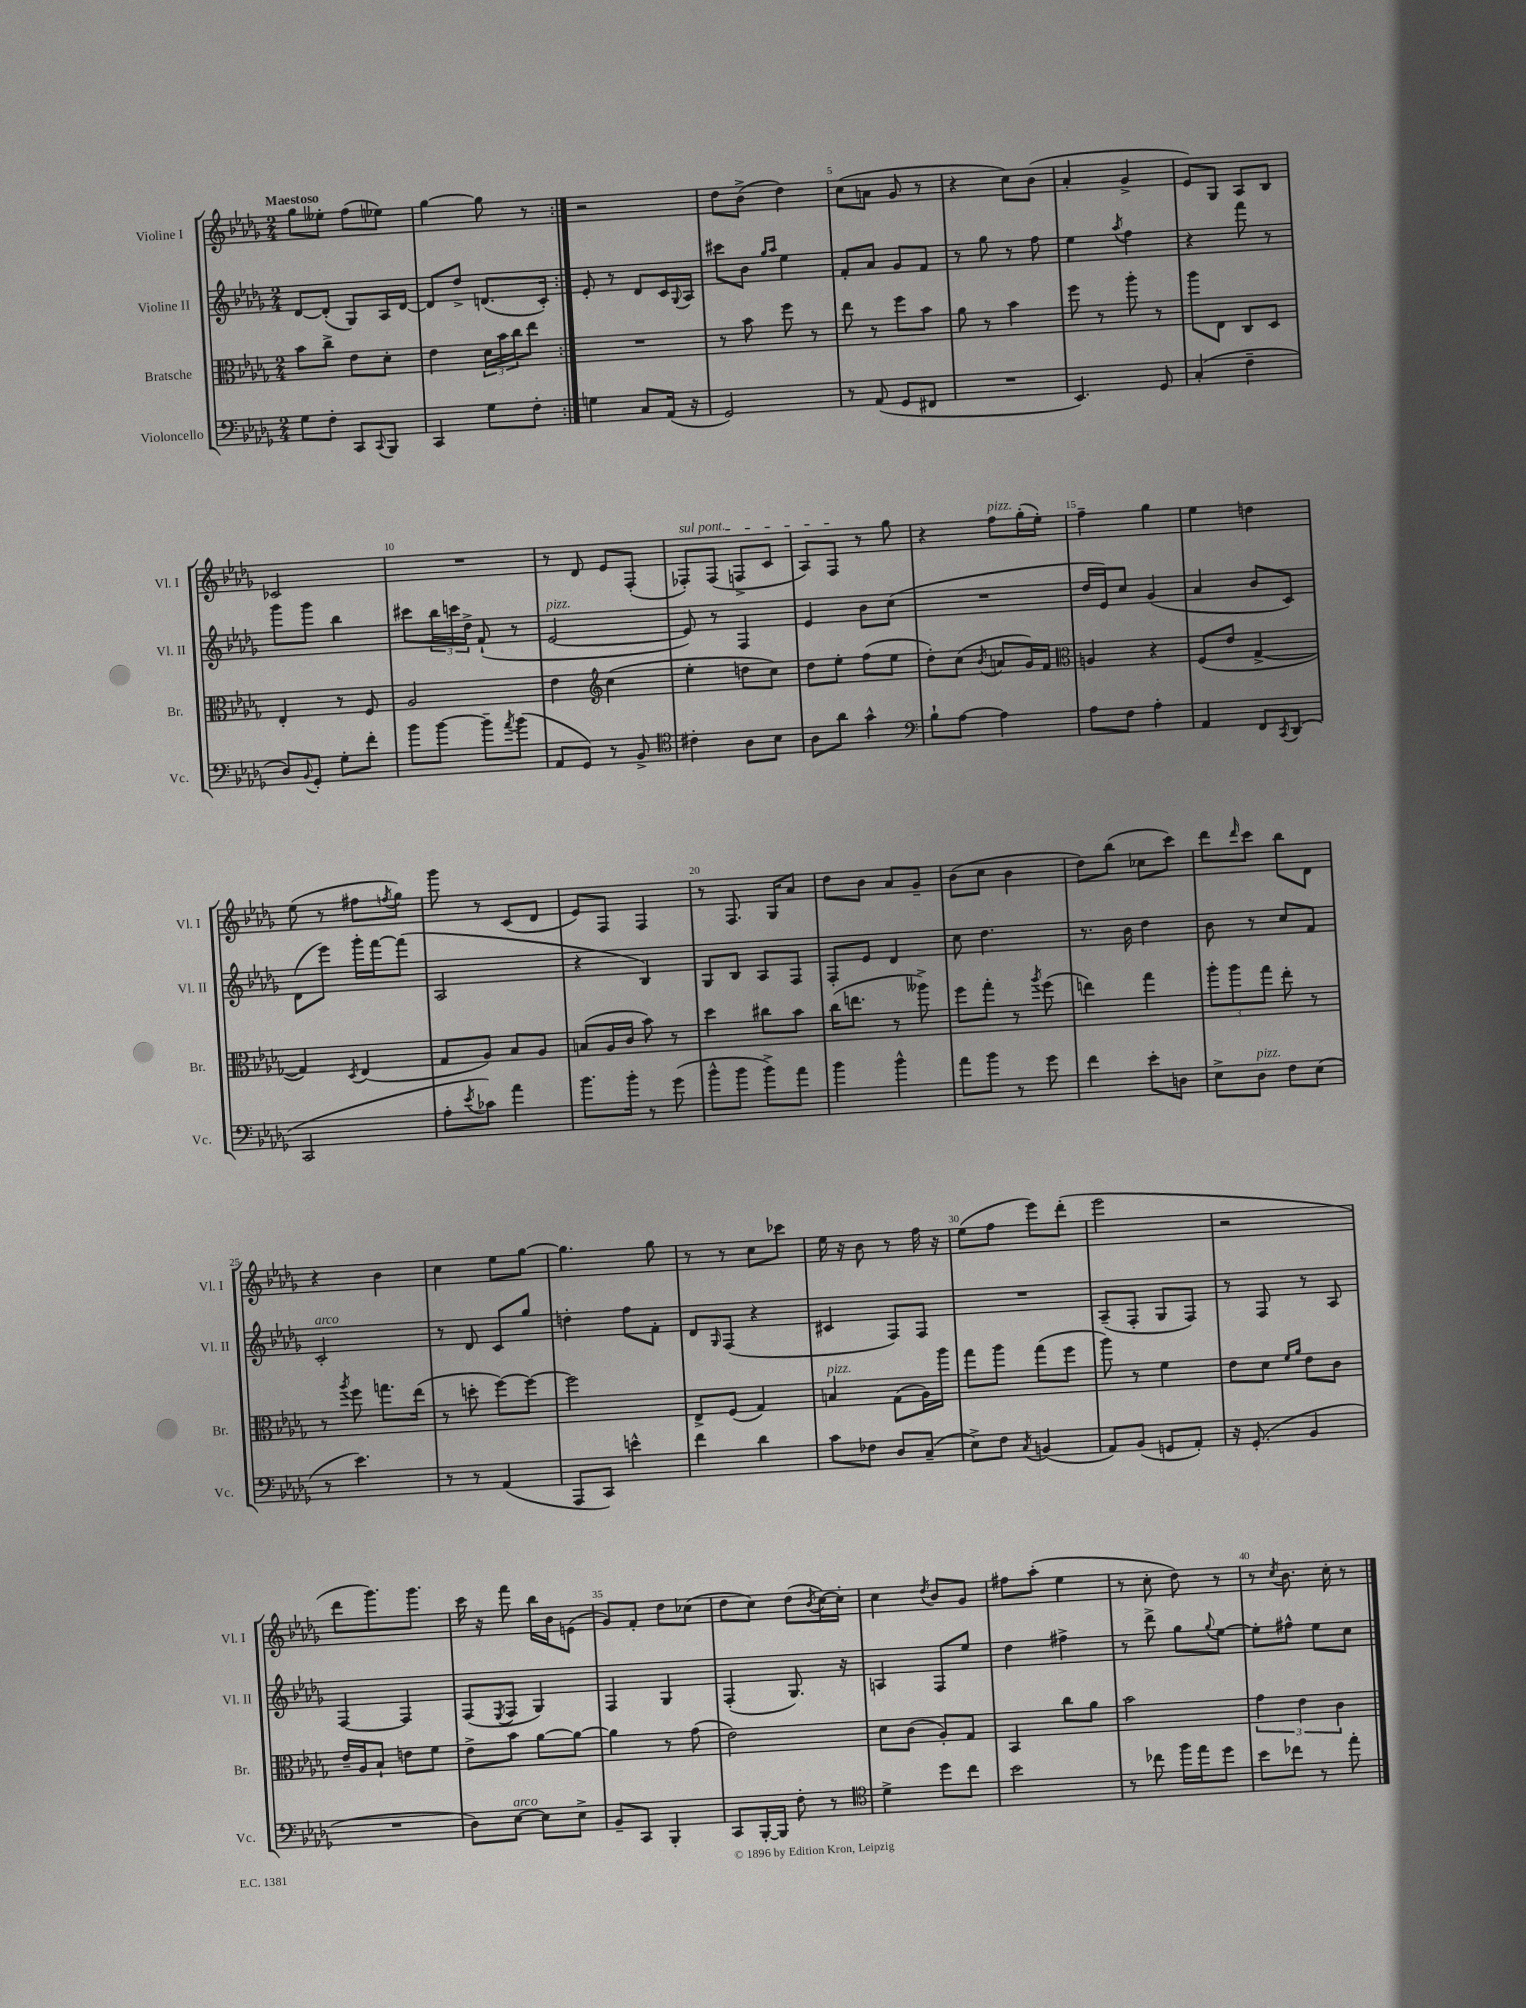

**kern	**kern	**kern	**kern
*part4	*part3	*part2	*part1
*staff4	*staff3	*staff2	*staff1
*I"Violoncello	*I"Bratsche	*I"Violine II	*I"Violine I
*I'Vc.	*I'Br.	*I'Vl. II	*I'Vl. I
*clefF4	*clefC3	*clefG2	*clefG2
*k[b-e-a-d-g-]	*k[b-e-a-d-g-]	*k[b-e-a-d-g-]	*k[b-e-a-d-g-]
*M2/4	*M2/4	*M2/4	*M2/4
=1	=1	=1	=1
!	!	!	!LO:TX:a:B:t=Maestoso
8G-\L	8b-\L	[8d-/L	8gg-\L
8F'\J	8cc^\J	(8d-'/J]	8ee--X'\J
8CC/L	8e-\L	8G-/L)	(8ff\L
8qqCC/	.	.	.
8BBB-/J	8d-'\J	16A-/L	8ee-X\J)
.	.	[16d-/JJ	.
=2	=2	=2	=2
4CC/	4e-\	8d-/L]	[4gg-\
.	.	8dd-^/J	.
8G-\L	24d-\LL	(8.dn/L	8gg-\]
.	24b-\	.	.
.	24cc\J	.	.
8F'\J	8ee-\J	.	8r
.	.	16c'/Jk)	.
=3:|!	=3:|!	=3:|!	=3:|!
4Gn\	2r	8e-'/	2r
.	.	8r	.
8C/L	.	8d-/L	.
(16AA-/Jk	.	16c/L	.
.	.	8qqG-/	.
16r	.	16A-/JJ	.
=4	=4	=4	=4
2GG-/)	8r	8ccc#X\L	8dd-\L
.	8b-\	8b-\J	(8b-^\J
.	.	16qqgg-/LL	.
.	.	16qqaa-/JJ	.
.	8ff\	4ee-\	4dd-\)
.	8r	.	.
=5	=5	=5	=5
8r	8ee-\	8f'/L	(8cc\L
(8AA-/	8r	8a-/J	8an\J
8GG-/L	8ff\L	8g-/L	8g-/
8FF#X/J	8b-\J	8f/J	8r
=6	=6	=6	=6
2r	8a-\	8r	4r
.	8r	8gg-\	.
.	4b-\	8r	8cc\L)
.	.	8ff\	(8b-\J
=7	=7	=7	=7
4.EE-/)	8ff\	4ee-\	4a-'/
.	8r	.	.
.	.	8qaa-/	.
.	8aa-'\	4ff\	4g-^/
8GG-/	8r	.	.
=8	=8	=8	=8
(4C'/	8aa-\L	4r	8e-/L)
.	8E-\J	.	8G-/J
4F~\	8C/L	8fff\	8A-/L
.	8D-/J	8r	8B-/J
!!LO:LB:g=z
=9	=9	=9	=9
8D-/L)	4E-'/	8ggg-\L	2c-X/
8qqBB-/	.	.	.
8GG-'/J	.	8ggg-\J	.
8G-'\L	8r	4bb-\	.
8f'\J	8F/	.	.
=10	=10	=10	=10
8b-\L	2A-/	8ccc#X\L	2r
[8b-\J	.	24bb-\L	.
.	.	24cccn\	.
.	.	24dd-^\JJ	.
8b-~\L]	.	(8f`/	.
8qa-/	.	.	.
(8b-\J	.	8r	.
=11	=11	=11	=11
!	!	!LO:TX:a:i:t=pizz.	!
8AA-/L	4e-\	[2e-/	8r
8GG-/J)	.	.	8d-/
*	*clefG2	*	*
8r	(4cc\	.	8e-/L
8BB-^/	.	.	(8F'/J
=12	=12	=12	=12
*clefC4	*	*	*
!	!	!	!LO:TX:a:i:t=sul pont.
4c#X'\	4ee-'\	8e-/])	8F-X'/L)
.	.	8r	(8F-/J
8A-\L	8ddn\L	4F/	8Fn^/L
8B-\J	8cc\J)	.	8c/J
=13	=13	=13	=13
8A-\L	8dd-\L	4e-/	8A-/L)
8a-\J	8ee-'\J	.	8F/J
4g-^^\	(8ff\L	8b-\L	8r
.	8ee-\J	(8cc\J	8gg-\
=14	=14	=14	=14
*clefF4	*	*	*
8B-`\L	8dd-'\L)	2r	4r
[8A-\J	(8cc\J	.	.
.	8qb-/	.	.
!	!	!	!LO:TX:a:i:t=pizz.
4A-\]	8an/L	.	8ff\L
.	16g-/L)	.	(16gg-'\L
.	16f/JJ	.	16ee-'\JJ)
=15	=15	=15	=15
*	*clefC3	*	*
8A-\L	4An/	16dd-/LL	4ff~\
.	.	16e-/J)	.
8F\J	.	8cc/J	.
4A-'\	4r	(4g-/	4gg-\
=16	=16	=16	=16
4AA-/	(8F/L	4a-/	4ee-\
.	8e-/J	.	.
8FF/L	[4G-^/	8b-/L	4ddn\
8qCC/	.	.	.
(8DD-/J	.	8c/J)	.
!!LO:LB:g=z
=17	=17	=17	=17
2CC/	4G-/])	(8d-\L	(8ee-\
.	.	8eee-\J)	8r
.	8qD-/	.	.
.	(4E-/	16ggg-'\LL	8ff#X\L
.	.	[16fff\J	.
.	.	.	8qffn/
.	.	(8fff\J]	8gg-\J)
=18	=18	=18	=18
8A-'\L	8G-/L	2A-/	8ggg-\
8qe-/	.	.	.
8c-X\J)	8A-/J)	.	8r
4a-\	8B-/L	.	(8c/L
.	8A-/J	.	8d-/J
=19	=19	=19	=19
8.b-\L	(8Bn/L	4r	8e-/L)
.	16A-/L	.	8F/J
16b-'\Jk	16c/JJ	.	.
8r	8b-\)	4B-/)	4F/
(8g-\	8r	.	.
=20	=20	=20	=20
8b-^^\L	4dd-\	8G-/L	8r
8b-\J	.	8B-/J	8.F/
8b-^\L)	8cc#X\L	8A-/L	.
.	.	.	16G-/KL
8a-\J	8b-\J	8F/J	8a-/J
=21	=21	=21	=21
4b-\	(16cc\KL	8F'/L	8dd-\L
.	8.een\J	.	.
.	.	8e-/J	8b-\J
4b-^^\	8r	4d-/	8a-/L
.	8aa--X^\)	.	8g-~/J
=22	=22	=22	=22
8a-\L	8ff\L	8cc\	(8b-\L
8b-\J	8gg-'\J	4.dd-\	8cc\J
8r	8r	.	4b-\
.	8qaa-/	.	.
8g-\	(8ff\	.	.
=23	=23	=23	=23
4f\	4een\)	8.r	8dd-\L)
.	.	.	(8bb-\J
.	.	16b-\	.
8e-'\L	4gg-\	4dd-\	8cc-X\L
8Dn\J	.	.	8ccc\J)
=24	=24	=24	=24
8E-^\L	12aa-'\L	8b-\	8ddd-\L
.	12aa-\	.	.
.	.	.	16qqddd-/
!LO:TX:a:i:t=pizz.	!	!	!
8D-\J	.	8r	8ccc\J
.	12gg-\J	.	.
8F\L	8ee-'\	8cc/L	8bb-\L
(8E-\J	8r	8f/J	8d-\J
!!LO:LB:g=z
=25	=25	=25	=25
!	!	!LO:TX:a:i:t=arco	!
8r	8r	2c'/	4r
.	8qaa-/	.	.
4.e-\)	8ff\	.	.
.	8.ggn\L	.	4b-\
.	(16ee-\Jk	.	.
=26	=26	=26	=26
8r	8r	8r	4cc\
8r	8ddn'\	8d-/	.
(4AA-/	[8ff\L)	8c/L	8ee-\L
.	8ff\J_	8gg-/J	[8gg-\J
=27	=27	=27	=27
8AAA-/L	2ff\]	4ddn'\	4.gg-\]
8CC/J)	.	.	.
4en^^\	.	8ff\L	.
.	.	8f'\J	8gg-\
=28	=28	=28	=28
4f\	8E-^/L	8d-/L	8r
.	.	16qqG-/	.
.	(8F/J	(8F/J	8r
4d-\	4G-/)	4r	8cc\L
.	.	.	8ccc-X\J
=29	=29	=29	=29
!	!LO:TX:a:i:t=pizz.	!	!
8c\L	4Bn/	4c#X/	16ee-\
.	.	.	16r
8F-X\J	.	.	8b-\
8D-/L	(8G-\L	8F/L)	8r
(8C~/J	16A-\L)	8F/J	16ff\
.	16aa-\JJ	.	16r
=30	=30	=30	=30
8E-^\L)	8gg-\L	2r	(8ee-\L
8F\J	8aa-\J	.	8ff\J
8qC/	.	.	.
(4BBn/	(8gg-\L	.	8eee-\L)
.	8ff\J	.	(8ddd-'\J
=31	=31	=31	=31
8AA-/L)	8aa-\)	(8A-~/L	2eee-\
(8BB-/J	8r	8F'/J	.
8GGn/L	4f\	8G-/L	.
8AA-'/J)	.	8F/J)	.
=32	=32	=32	=32
16r	8e-\L	8r	2r
(8.GG-'/	.	.	.
.	8d-\J	8F/	.
.	16qqf/LL	.	.
.	16qqa-/JJ	.	.
4BB-/	8e-\L	8r	.
.	8c\J	8A-/	.
!!LO:LB:g=z
=33	=33	=33	=33
2r	16e-~/LL	[4F/	8ddd-\L
.	16A-/J	.	.
.	8B-`/J	.	8.ggg-\)
.	8en\L	4F/]	.
.	.	.	8.ggg-\J
.	8f\J	.	.
=34	=34	=34	=34
8D-\L)	8e-^\L	(8F/L	16ccc\
.	.	.	16r
.	.	8qE-/	.
!LO:TX:a:i:t=arco	!	!	!
[8E-\J	8b-\J	8F/J	8fff\
8E-\L]	[8a-\L	4G-/)	16bb-\LL
.	.	.	16b-\J
8E-^\J	8a-\J_	.	(8en\J
=35	=35	=35	=35
8BB-~/L	4a-\]	4F/	8g-/L)
8CC/J	.	.	8f'/J
4BBB-'/	8r	4G-/	8dd-\L
.	(8g-\	.	(8cc-X\J
=36	=36	=36	=36
8CC/L	2e-\)	(4F'/	8dd-\L
[16BBB-'/L	.	.	8cc\J)
16BBB-/JJ]	.	.	.
8F'\	.	8.G-/)	(8dd-\L
.	.	.	8qb-/
8r	.	.	[16cc\L)
.	.	16r	16cc'\JJ]
=37	=37	=37	=37
*clefC4	*	*	*
4d-^\	8d-\L	4An/	4cc\
.	(8c\J	.	.
.	.	.	8qdd-/
8dd-\L	8A-'/L)	8F/L	8b-/L
8cc\J	8G-/J	8ee-/J	8g-/J
=38	=38	=38	=38
2b-\	4BB-/	4dd-\	8ff#X\L
.	.	.	(8aa-'\J
.	8cc\L	4ff#X^\	4ee-\
.	8a-\J	.	.
=39	=39	=39	=39
8r	2b-\	8r	8r
8cc-X\	.	8ddd-^\	8cc'\
16ff\LL	.	8gg-\L	8dd-\)
16ee-\J	.	.	.
.	.	8qqgg-/	.
8dd-\J	.	[8ee-\J	8r
=40	=40	=40	=40
8b-\L	6g-\	8ee-'\L]	8r
.	.	.	8qcc/
8cc-X\J	.	8ff#X^^\J	8.b-\
.	6e-\	.	.
8r	.	8ee-\L	.
.	.	.	16cc'\
.	6c\	.	.
8ee-'\	.	8cc\J	8r
==	==	==	==
*-	*-	*-	*-
